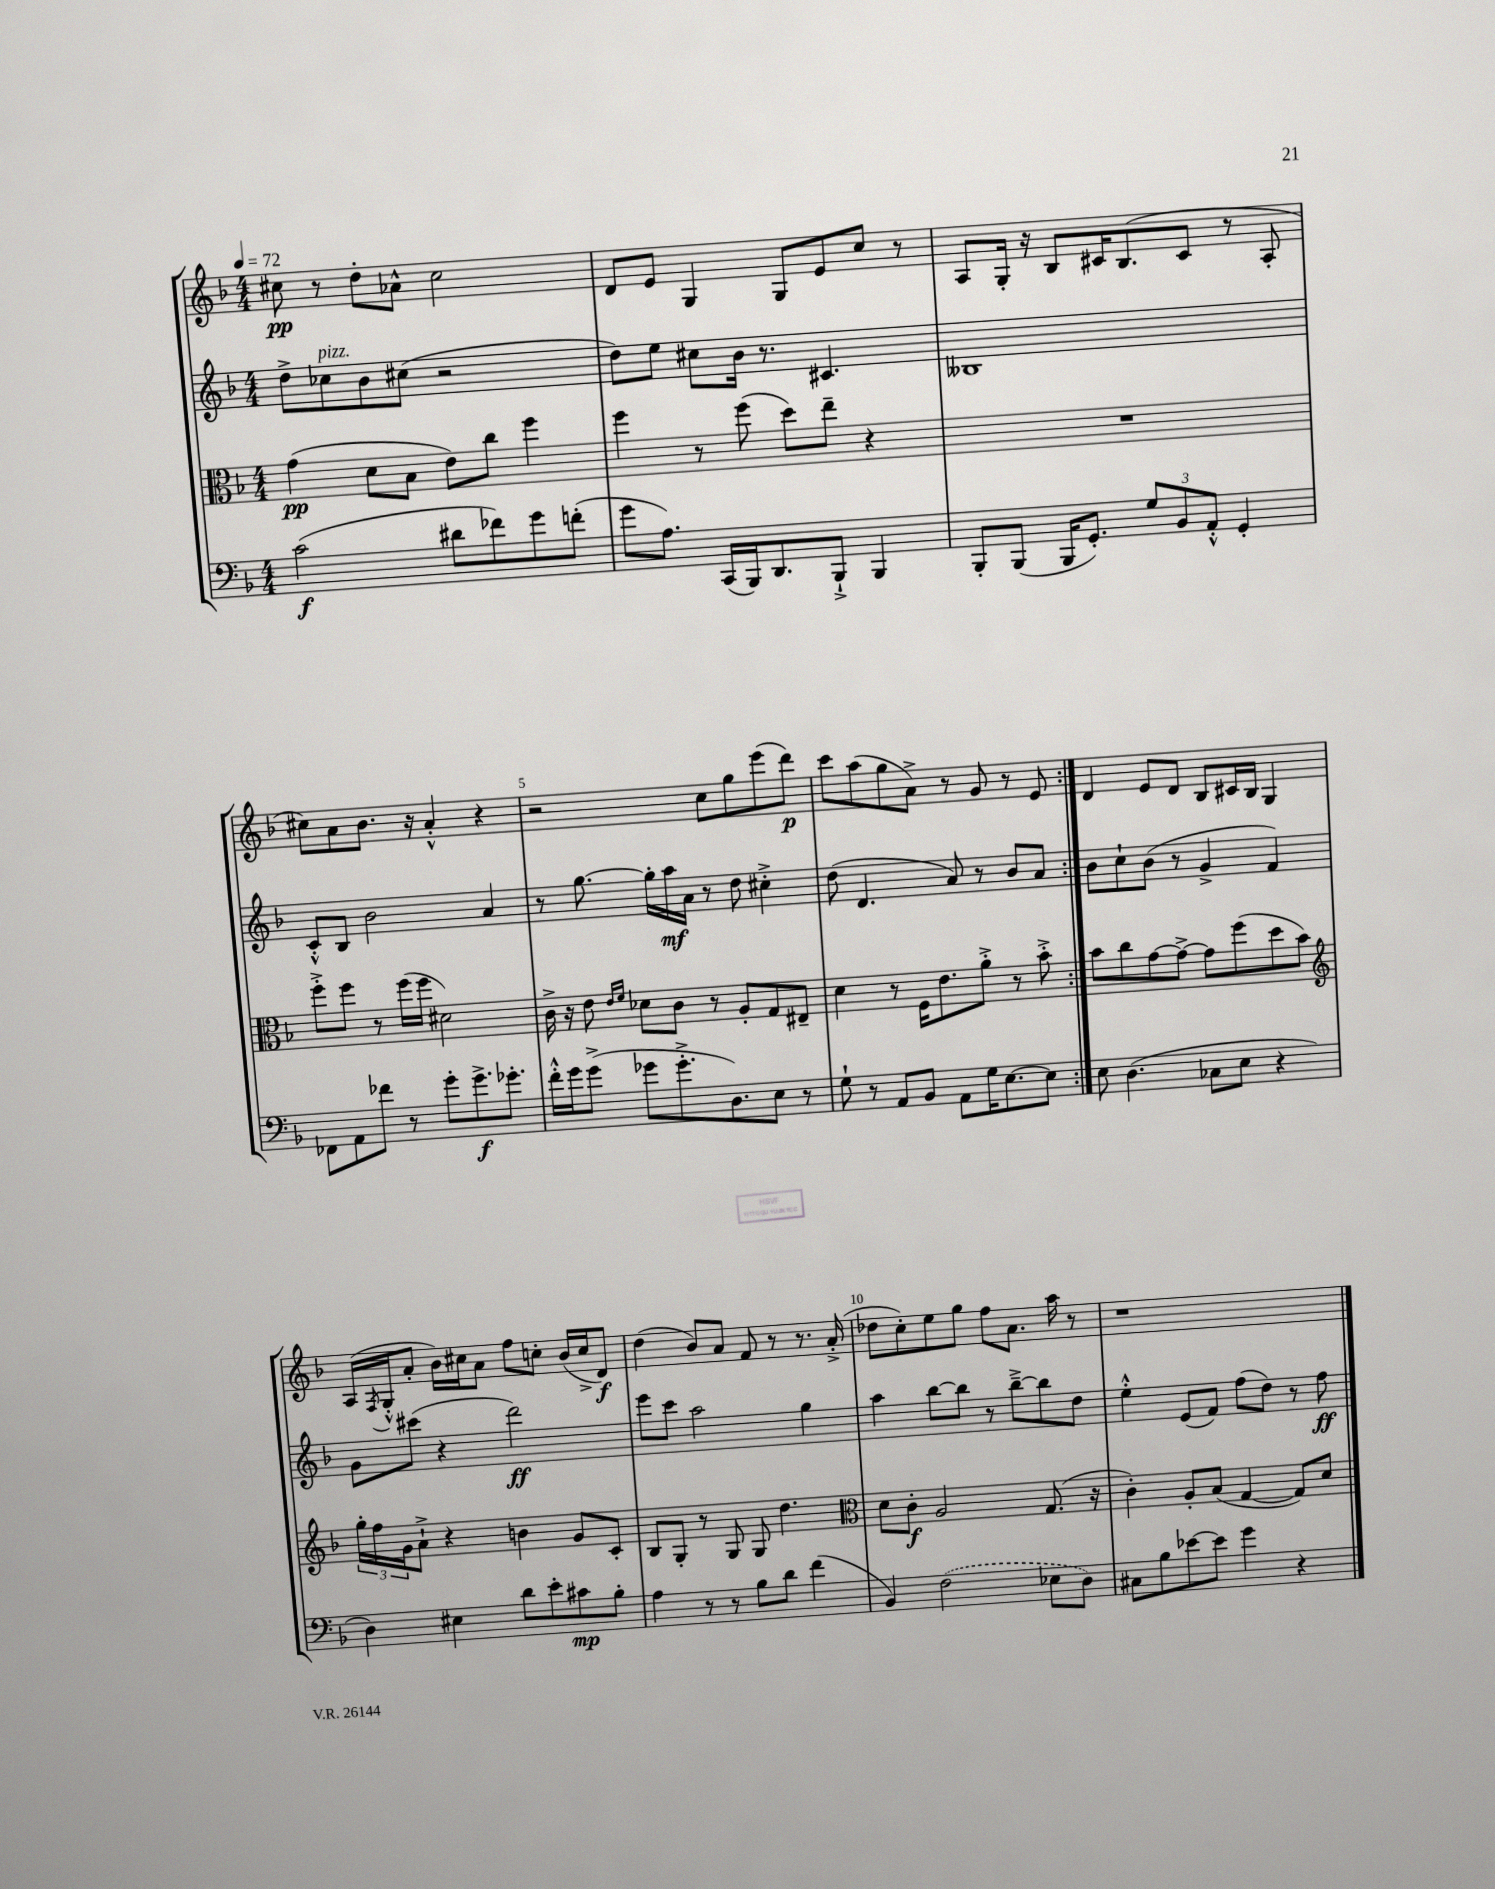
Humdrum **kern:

**kern	**kern	**kern	**kern
*staff4	*staff3	*staff2	*staff1
*clefF4	*clefC3	*clefG2	*clefG2
*k[b-]	*k[b-]	*k[b-]	*k[b-]
*M4/4	*M4/4	*M4/4	*M4/4
*MM72	*MM72	*MM72	*MM72
(2c	(4g	8dd^	8cc#
.	.	8cc-	8r
.	8d	8b-	8dd'
.	8B-	(8cc#	8a-^^
8d#	8e)	2r	2cc#
8f-)	8cc	.	.
8g	4ff	.	.
(8f'	.	.	.
=	=	=	=
8g	4ff	8dd)	8d
8.A)	.	8ee	8e
.	8r	8cc#	4G
(16CC	.	.	.
16BBB-)	(8ff	16b-	.
8.DD	.	8.r	.
.	8dd)	.	8G
8BBB-`^	8ee~	4.c#	8e
4BBB-	4r	.	8cc
.	.	.	8r
=	=	=	=
8BBB-'	1r	1B--	8A
(8BBB-	.	.	16G'
.	.	.	16r
16BBB-	.	.	8B-
8.GG')	.	.	.
.	.	.	16c#
.	.	.	(8.B-
12G	.	.	.
12BB-	.	.	.
.	.	.	8c#
12AA'^^	.	.	.
4GG'	.	.	8r
.	.	.	8A'
=	=	=	=
8FF-	8ff'^	8c'^^	8cc#)
8AA	8ff	8B-	8a
8f-	8r	2b-	8.b-
8r	(16ff	.	.
.	16ff	.	16r
8g'	2d#)	.	4a'^^
8.g^	.	.	.
.	.	4a	4r
8.g-'	.	.	.
=	=	=	=
16f'^^	16c^	8r	2r
16g	16r	.	.
(8g^	8e	[8.gg	.
.	16qqe	.	.
.	16qqf	.	.
8g-	8d-	.	.
.	.	16gg']	.
8.g-'^	8c	16aa	.
.	.	16a	.
.	8r	8r	8cc
8.D)	.	.	.
.	8A'	8dd	8gg
8E	8G	4cc#'^	(8eee
8r	8E#~	.	8ddd)
=	=	=	=
8G`	4d	(8dd	8ccc
8r	.	4.d	(8aa
8AA	8r	.	8gg
8BB-	16F	.	8a^)
.	8.e	.	.
8AA	.	8a)	8r
16G	8a'^	8r	8g
[8.E	.	.	.
.	8r	8b-	8r
8E]	8b-'^	8a	8e
=:|!	=:|!	=:|!	=:|!
8E	8b-	8b-	4d
(4.D	8cc	8cc`	.
.	[8g	(8b-	8e
.	8g^_	8r	8d
8C-	8g]	4g^	8B-
8E	(8ff	.	16c#
.	.	.	16B-
4r	8dd	4f)	4G
.	8b-)	.	.
=	=	=	=
*	*clefG2	*	*
4D)	24gg'	8g	(16A
.	24ff	.	.
.	.	.	8qF
.	.	.	16G'^^
.	24g	.	.
.	8a`^	(8ccc#	8a'
4E#	4r	4r	16b-)
.	.	.	16cc#
.	.	.	8a
8d	4b	2ddd)	8ff
8e'	.	.	8cc'
8c#	8g	.	(16b-
.	.	.	16cc^
8B-'	8c'	.	8d)
=	=	=	=
4A	8B-	8eee	(4dd
.	8G'	8ccc	.
8r	8r	2aa	8b-)
8r	8G	.	8a
8B-	8G	.	8f
8d	4.dd	.	8r
(4f	.	4gg	8.r
.	.	.	(16a'^
=	=	=	=
*	*clefC3	*	*
4BB-)	8d	4aa	8dd-
.	8c'	.	8cc')
(2F	2A	[8bb-	8ee
.	.	8bb-]	8gg
.	.	8r	8ff
.	.	[8bb-~^	8.a
8E-	(8.G	8bb-]	.
.	.	.	16aa
8D)	.	8dd	8r
.	16r	.	.
=	=	=	=
8C#	4c')	4ee'^^	1r
8B-	.	.	.
[8e-	8A'	(8e	.
8e-]	(8B-	8f)	.
4g	[4G	(8ff	.
.	.	8dd)	.
4r	8G])	8r	.
.	8d	8ff	.
==	==	==	==
*-	*-	*-	*-
